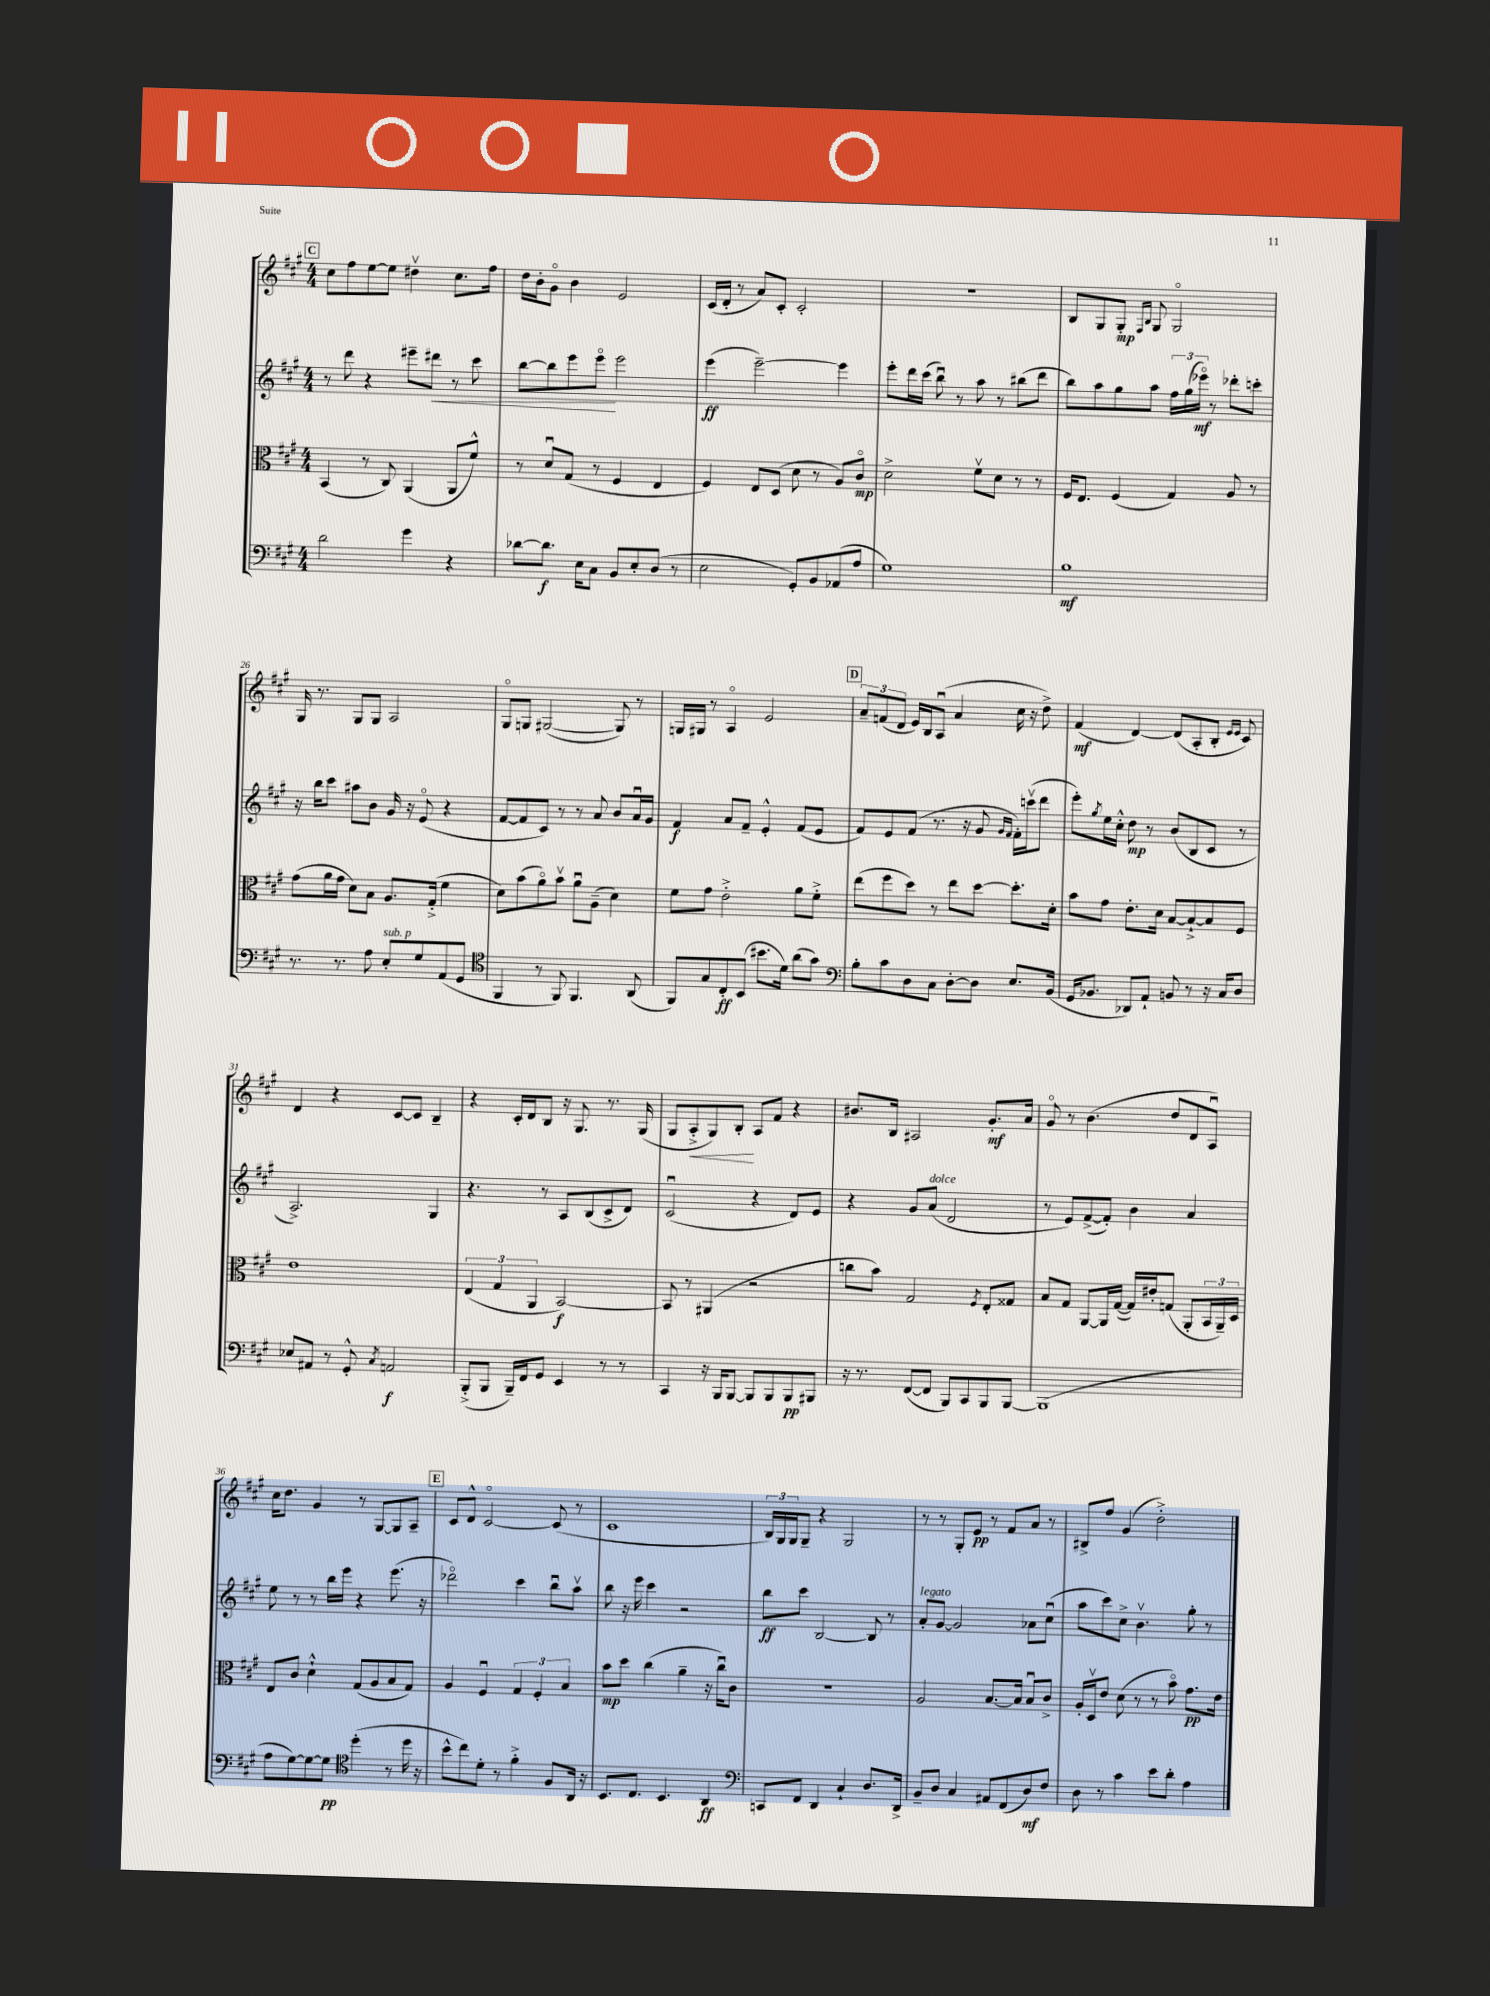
<<
\new StaffGroup <<
\new Staff = "s0" {
    \clef treble \key a \major \numericTimeSignature \time 4/4
    \mark \markup { \box "C" } cis''8 fis''8 e''8~ e''8 dis''4\upbow cis''8. fis''16 |
    d''16 b'16-. gis'8\flageolet b'4 e'2 |
    cis'16( d'16-. r8 a'8) cis'8-. cis'2-. |
    R1 |
    b8 gis8 gis8-.\mp \grace { fis16 b16 } gis8 gis2\flageolet |
    gis16 r8. gis8 gis8 a2 |
    gis8\flageolet g8 gis2~( gis8) r8 |
    g16 gis16 r8 a4\flageolet e'2 |
    \mark \markup { \box "D" } \tuplet 3/2 { a'8-- f'8( d'8 } e'16) b16 a8\downbow( a'4 cis''16 r16 d''8->) |
    fis'4\mf( d'4~) d'8( a8-. b8-. \grace { e'16 e'16 } cis'8) |
    d'4 r4 cis'8~ cis'8 b4-- |
    r4 cis'16-. d'16 b8 r16 gis8. r8. gis16( |
    gis8 a8-.->\< gis8) b8-.\! a8 fis'8 r4 |
    bis'8. b16 ais2 gis'8.-.\mf a'16 |
    gis'8\flageolet r8 b'4.( d''8 d'8 a8\downbow) |
    cis''16 d''8. gis'4 r8 gis8~ gis8 a8-- |
    \mark \markup { \box "E" } cis'8 d'8-^ cis'2~\flageolet cis'8( r8 |
    cis'1 |
    \tuplet 3/2 { b16) gis16 gis16 } gis8-- r4 gis2 |
    r8 r8 gis8-. e'8\pp r8 fis'8 a'8 r8 |
    bis8-> fis''8 gis'4( d''2-.->) \bar "|." |
}
\new Staff = "s1" {
    \clef treble \key a \major \numericTimeSignature \time 4/4
    \mark \markup { \box "C" } r8 d'''8 r4 eis'''8-- dis'''8\< r8 cis'''8 |
    b''8~ b''8 e'''8 e'''8\flageolet\! e'''2 |
    e'''4\ff( e'''2~--) e'''4 |
    e'''8-. d'''16 cis'''16( b''8\downbow) r8 a''8 r8 bis''8( d'''8 |
    b''8) a''8 gis''8 a''8 \tuplet 3/2 { fis''16 gis''16( ees'''16\flageolet\mf) } r8 des'''8-. c'''8-. |
    r16 b''16 cis'''8 ais''8 b'8 gis'16 r16 e'8\flageolet( r4 |
    fis'8~ fis'8 cis'8) r8 r8 a'8 b'8 a'16\downbow gis'16 |
    fis'4\f a'8 fis'8-- e'4-.-^ fis'8( e'8 |
    \mark \markup { \box "D" } fis'8) e'8 fis'8( r8. r16 gis'8 \grace { gis'16 fis'16 } fis'16-.) c'''16\upbow( d'''8 |
    e'''8-.) \acciaccatura { gis''8 } e''16 cis''16-.-^ d''8\mp r8 b'8( b8 cis'8 r8 |
    a2.->) gis4 |
    r4. r8 a8 b8( cis'8-> d'8) |
    cis'2\downbow( r4 d'8) e'8 |
    r4 gis'8 a'8^\markup { \italic "dolce" }( d'2 |
    r8 e'8) fis'8~->( fis'8-.) b'4 a'4 |
    e''8 r8 r8 b''16 e'''16 r4 e'''8.( r16 |
    \mark \markup { \box "E" } des'''2\flageolet) cis'''4 b''8\downbow a''8\upbow |
    b''8 r16 e'''16 cis'''4 r2 |
    b''8\ff cis'''8 b2~ b8 r8 |
    a'8-.^\markup { \italic "legato" } gis'8~ gis'2 aes'8 cis''8\downbow( |
    a''8 cis'''8) cis''8-> b'4.\upbow gis''8-. r8 \bar "|." |
}
\new Staff = "s2" {
    \clef alto \key a \major \numericTimeSignature \time 4/4
    \mark \markup { \box "C" } b,4( r8 cis8) a,4( a,8 fis'8-^) |
    r8 d'8\downbow gis8( r8 fis4 e4 |
    fis4) e8 d8( d'8 r8 a8) cis'8\flageolet\mp |
    d'2-> fis'8\upbow d'8 r8 r8 |
    fis16 e8. fis4( gis4) a8 r8 |
    gis'8( a'16 gis'16 d'8) b8 a8. gis16-.->( fis'4 |
    d'8) b'8( a'8\flageolet) b'8\upbow a'8\downbow a8--( d'4) |
    fis'8 gis'8 e'2-.-> a'8 fis'8-.-> |
    \mark \markup { \box "D" } e''8( fis''8 d''8) r8 e''8 d''8~ d''8.-. d'16-. |
    b'8 gis'8 e'8.-. d'16 b8~ b8~-!-> b8 fis8 |
    e'1 |
    \tuplet 3/2 { e4( gis4 a,4 } b,2~\f) |
    b,8 r8 ais,4( r2 |
    c''8 b'8) gis2 \acciaccatura { fis8 } e8-. gisis8 |
    b8 gis8 a,8~ a,16 gis16~( gis16) eis'16-. g8( a,8-. \tuplet 3/2 { b,16 a,16--) d16 } |
    e8 cis'8 d'4-!-^ gis8( a8 b8 gis8) |
    \mark \markup { \box "E" } a4 fis4\downbow \tuplet 3/2 { gis4 fis4-. b4 } |
    b'8\mp d''8 cis''4( a'4-- r16 cis''16\downbow) cis'8 |
    R1 |
    a2 b8.~ b16 b8\downbow cis'8-> |
    a16-. d16\upbow e'8 d'8( r8 r8 b'8\flageolet) gis'8.\pp e'16 \bar "|." |
}
\new Staff = "s3" {
    \clef bass \key a \major \numericTimeSignature \time 4/4
    \mark \markup { \box "C" } d'2 gis'4 r4 |
    des'8~ des'8.\f e16 cis8 b,8 e8-. d8( r8 |
    e2 gis,8-.) b,8 aes,8( a8 |
    gis1) |
    b1\mf |
    r8. r8. a8 e8-.^\markup { \italic "sub. p" } gis8 a,8( gis,8 |
    \clef tenor fis,4 r8 fis,8) fis,4. a,8( |
    fis,8) gis8 cis8-.\ff b,8( bis'8. d'16) a'8( gis'8) |
    \mark \markup { \box "D" } \clef bass b8-. cis'8 d8 cis8 d8~-. d8 e8. b,16( |
    gis,16 bes,8. des,8) a,8-! b,8 r8 r16 cis16 d8 |
    ees8 ais,8 r8 gis,8-.-^ \acciaccatura { cis8 } a,2\f |
    b,,8-.->( b,,8 b,,16--) fis,16 gis,8 e,4 r8 r8 |
    cis,4 r16 b,,16 b,,8~ b,,8 b,,8 b,,8\pp bis,,8 |
    r16 r8. fis,8~( fis,8 b,,8) cis,8 b,,8 b,,8~ |
    b,,1( |
    a8 gis8~) gis8~ gis8\pp \clef tenor d''4-.( r8 d''16 r16 |
    \mark \markup { \box "E" } b'8-^ cis''8) d'8-. r8 fis'4-.-> fis8 a,16 r16 |
    b,8. cis8. b,4. a,4\ff |
    \clef bass c,8 fis,8 d,4 cis4-! d8. d,16-> |
    b,8-- d8 cis4 ais,8 fis,8( d8\mf) fis8 |
    d8 r8 cis'4 e'8 d'8-. a4 \bar "|." |
}
>>
>>
